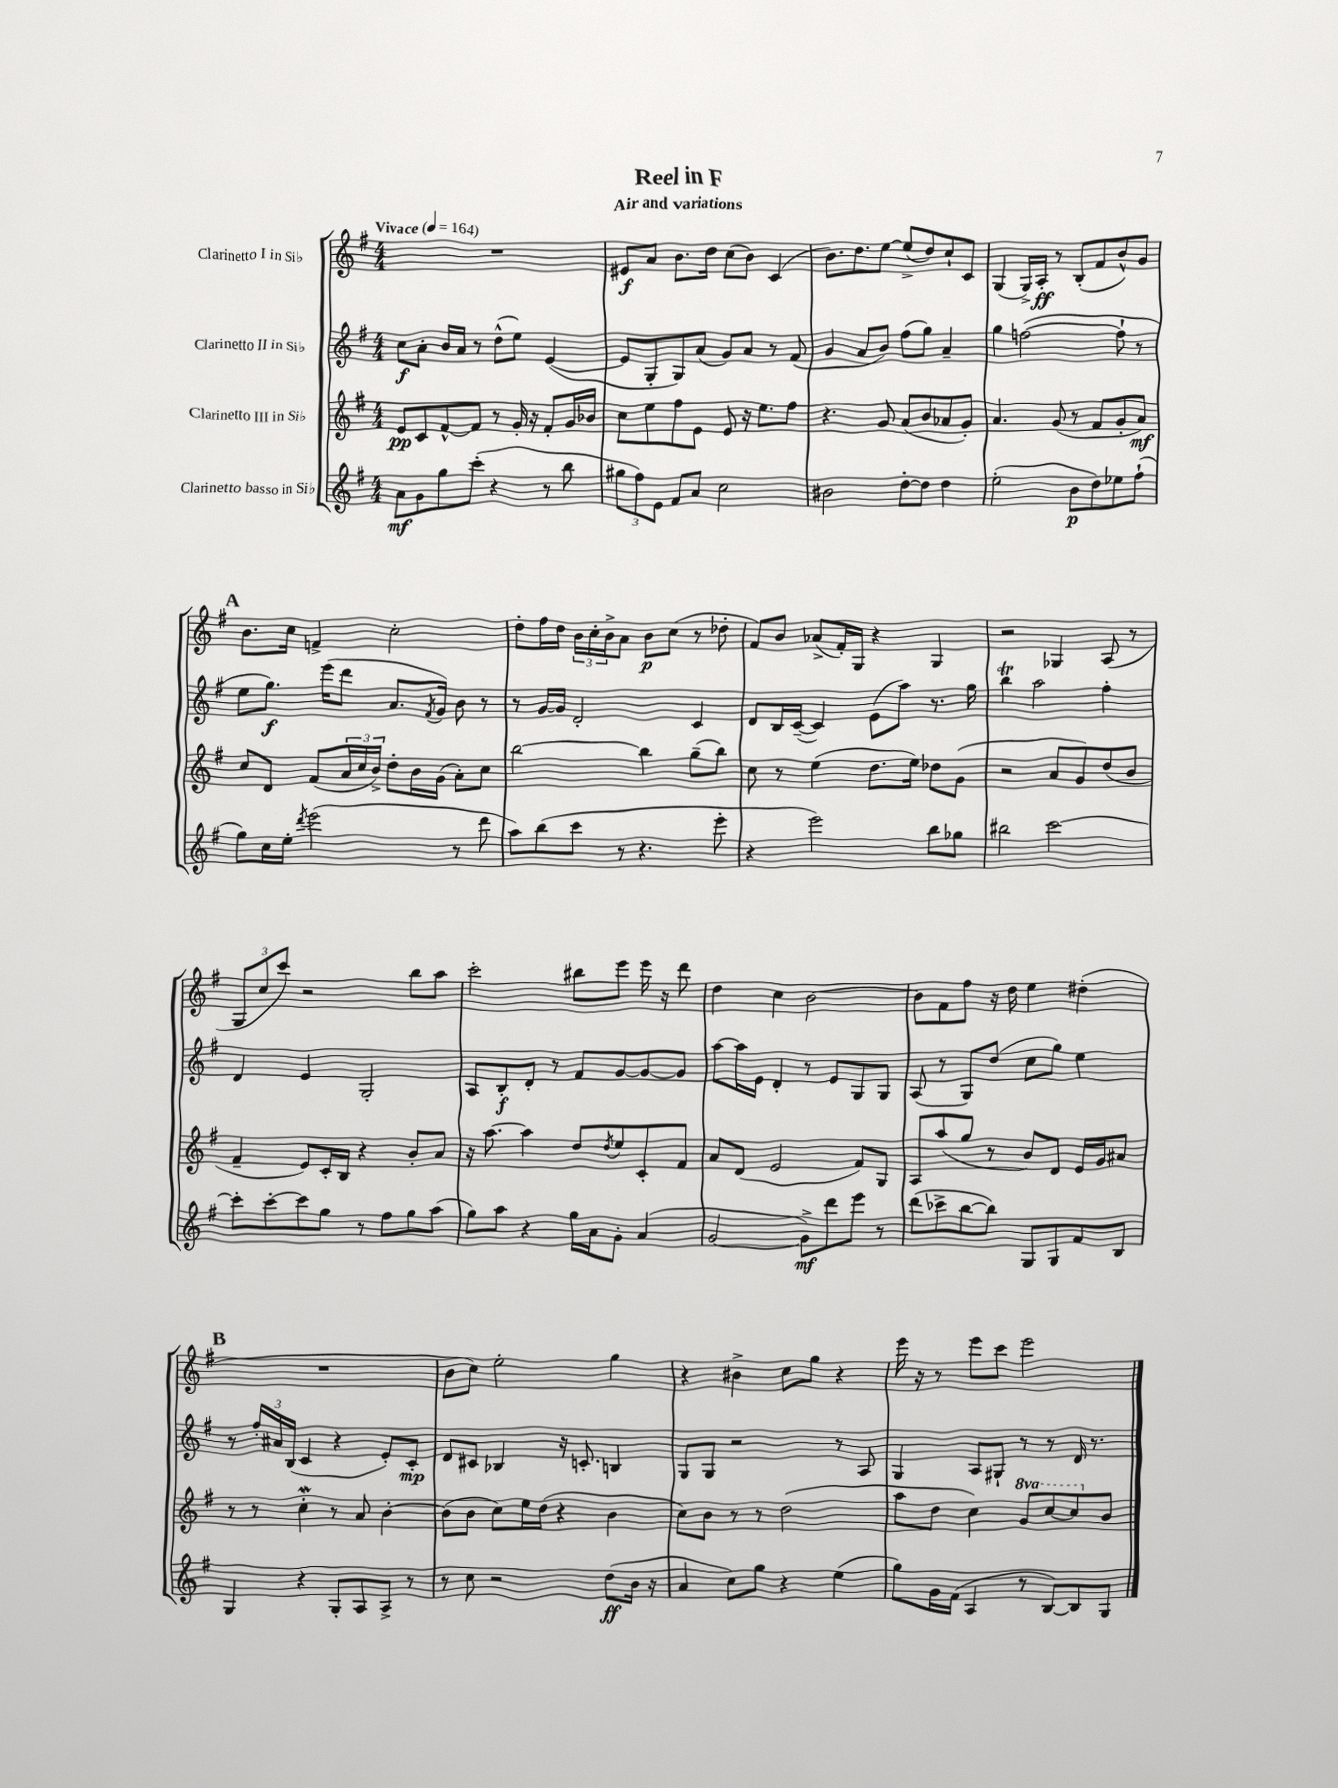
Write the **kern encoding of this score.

**kern	**dynam	**kern	**dynam	**kern	**dynam	**kern	**dynam
*part4	*part4	*part3	*part3	*part2	*part2	*part1	*part1
*staff4	*staff4	*staff3	*staff3	*staff2	*staff2	*staff1	*staff1
*I"Clarinetto basso in Si♭	*	*I"Clarinetto III in Si♭	*	*I"Clarinetto II in Si♭	*	*I"Clarinetto I in Si♭	*
*clefG2	*	*clefG2	*	*clefG2	*	*clefG2	*
*k[f#]	*	*k[f#]	*	*k[f#]	*	*k[f#]	*
*M4/4	*	*M4/4	*	*M4/4	*	*M4/4	*
*MM164	*	*MM164	*	*MM164	*	*MM164	*
=1	=1	=1	=1	=1	=1	=1	=1
!	!	!	!	!	!	!LO:TX:a:B:t=Vivace	!
8a\L	mf	8e/L	pp	8cc\L	f	1r	.
8g\	.	8c/	.	8a'\J	.	.	.
8gg\	.	[8f#^^/	.	16b/LL	.	.	.
.	.	.	.	16a/JJ	.	.	.
(8ccc'\J	.	8f#/J]	.	8r	.	.	.
4r	.	8r	.	(8dd^^\L	.	.	.
.	.	16g'/	.	8ee\J)	.	.	.
.	.	16r	.	.	.	.	.
8r	.	8f#'/L	.	([4e/	.	.	.
8bb\	.	16g/L	.	.	.	.	.
.	.	16b-X/JJ	.	.	.	.	.
=2	=2	=2	=2	=2	=2	=2	=2
12gg#X\L	.	8cc\L	.	8e/L]	.	8e#X/L	f
12ff#\)	.	.	.	.	.	.	.
.	.	8ee\	.	8G'/	.	8a/J	.
12e\J	.	.	.	.	.	.	.
8f#/L	.	8ff#\	.	8G/)	.	8.b\L	.
8a/J	.	8e\J	.	(8a/J	.	.	.
.	.	.	.	.	.	16dd\Jk	.
2cc\	.	8e/	.	8g/L)	.	(8cc\L	.
.	.	16r	.	8a/J	.	8b\J)	.
.	.	8.ee\L	.	.	.	.	.
.	.	.	.	8r	.	(4c/	.
.	.	8ff#\J	.	(8f#/	.	.	.
=3	=3	=3	=3	=3	=3	=3	=3
2b#X\	.	4.r	.	4g/	.	8.b\L)	.
.	.	.	.	.	.	8.dd\	.
.	.	.	.	8a/L	.	.	.
.	.	8g/	.	8b/J)	.	[8ee\J	.
[8dd'\L	.	(8a/L	.	(8ff#\L	.	(8ee^/L]	.
8dd\J]	.	8b/	.	8gg\J)	.	8dd/)	.
4dd\	.	8a-X/	.	4a~/	.	8cc`/	.
.	.	8g'/J)	.	.	.	8c/J	.
=4	=4	=4	=4	=4	=4	=4	=4
(2ee'\	.	4.a/	.	4gg\	.	(4G/	.
.	.	.	.	([2ffn\	.	16G^/LL)	.
.	.	.	.	.	.	16A'/JJ	ff
.	.	(8g/	.	.	.	8r	.
8b\L	p	8r	.	.	.	(8B'/L	.
8dd\)	.	8f#/L	.	.	.	8f#/	.
8ee-X\	.	8g'/	.	8ff`\]	.	8b^^/)	.
(8ff#`\J	.	8a/J)	mf	8r	.	8g/J	.
!!LO:LB:g=z
!!LO:REH:place=s1:t=A
=5	=5	=5	=5	=5	=5	=5	=5
8gg\L)	.	8cc/L	.	8ee\L	.	8.b\L	.
16cc\L	.	8d/J	.	8.gg\J)	f	.	.
16ee'\JJ	.	.	.	.	.	16cc\Jk	.
8qddd/	.	.	.	.	.	.	.
(2eee\	.	(8f#/L	.	.	.	4fn^/	.
.	.	.	.	(16eee\KL	.	.	.
.	.	24a/L	.	8ddd\J	.	.	.
.	.	24cc/	.	.	.	.	.
.	.	24b^/JJ)	.	.	.	.	.
.	.	8dd'\L	.	8.a/L	.	2cc'\	.
.	.	16b\L	.	.	.	.	.
.	.	.	.	8qf#/	.	.	.
.	.	(16g\JJ	.	16g/Jk)	.	.	.
8r	.	8a'\L)	.	8b\	.	.	.
8ddd\	.	8cc\J	.	8r	.	.	.
=6	=6	=6	=6	=6	=6	=6	=6
8aa\L)	.	[2bb\	.	8r	.	8dd'\L	.
(8bb\	.	.	.	[16g/LL	.	16ff#\L	.
.	.	.	.	16g/JJ]	.	16dd\JJ	.
8ccc\J	.	.	.	2d'/	.	24b\LL	.
.	.	.	.	.	.	24cc'\	.
.	.	.	.	.	.	24b^\J	.
8r	.	.	.	.	.	8a\J	.
4.r	.	4bb\]	.	.	.	8b\L	p
.	.	.	.	.	.	(8cc\J	.
.	.	(8gg~\L	.	4c/	.	8r	.
8eee'\	.	8bb\J)	.	.	.	8dd-X'\	.
=7	=7	=7	=7	=7	=7	=7	=7
4r	.	8cc\	.	8d/L	.	8f#/L)	.
.	.	8r	.	16B/L	.	8b/J	.
.	.	.	.	([16c~/JJ	.	.	.
2eee\)	.	(4ee\	.	4c/])	.	(8a-X^/L	.
.	.	.	.	.	.	16f#'/L)	.
.	.	.	.	.	.	16G/JJ	.
.	.	8.dd\L	.	(8e\L	.	4r	.
.	.	.	.	8aa\J)	.	.	.
.	.	16ee\Jk)	.	.	.	.	.
8bb\L	.	8dd-X\L	.	8.r	.	4G/	.
8gg-X\J	.	(8g\J	.	.	.	.	.
.	.	.	.	16gg\	.	.	.
=8	=8	=8	=8	=8	=8	=8	=8
2bb#X\	.	2r	.	4bbt\	.	2r	.
.	.	.	.	2aa\	.	.	.
[2ccc\	.	8a/L	.	.	.	4G-X/	.
.	.	8g/)	.	.	.	.	.
.	.	(8dd/	.	4ff#'\	.	(8A/	.
.	.	8b/J	.	.	.	8r	.
!!LO:LB:g=z
=9	=9	=9	=9	=9	=9	=9	=9
8ccc'\L]	.	4f#~/	.	4d/	.	12G/L	.
.	.	.	.	.	.	12cc/	.
[8ccc'\	.	.	.	.	.	.	.
.	.	.	.	.	.	12ccc/J)	.
8ccc\]	.	8e/L)	.	4e/	.	2r	.
8gg\J	.	16c'/L	.	.	.	.	.
.	.	16B/JJ	.	.	.	.	.
8r	.	4r	.	2G'/	.	.	.
8ff#\L	.	.	.	.	.	.	.
8gg\	.	8b'/L	.	.	.	8bb\L	.
(8aa\J	.	8a/J	.	.	.	8aa\J	.
=10	=10	=10	=10	=10	=10	=10	=10
8gg\L)	.	16r	.	8A/L	.	2ccc'\	.
.	.	[8.aa\	.	.	.	.	.
8aa\J	.	.	.	8B'/	f	.	.
4r	.	4aa\]	.	8d'/J	.	.	.
.	.	.	.	8r	.	.	.
16gg\LL	.	8dd/L	.	8f#/L	.	8bb#X\L	.
16a\J	.	.	.	.	.	.	.
.	.	8qdd/	.	.	.	.	.
8g'\J	.	8ee/	.	[8g/	.	8eee\J	.
(4a/	.	8c'/	.	8g/_	.	16eee\	.
.	.	.	.	.	.	16r	.
.	.	8f#/J	.	8g/J]	.	8ddd\	.
=11	=11	=11	=11	=11	=11	=11	=11
[2g/	.	8a/L	.	[8aa\L	.	4dd\	.
.	.	(8d/J	.	16aa\L]	.	.	.
.	.	.	.	16e\JJ	.	.	.
.	.	2e/	.	4d'/	.	4cc\	.
8g^\L])	mf	.	.	8r	.	[2b\	.
8ddd\	.	.	.	8e/L	.	.	.
8eee\J	.	8f#/L)	.	8G/	.	.	.
8r	.	8G/J	.	8G/J	.	.	.
=12	=12	=12	=12	=12	=12	=12	=12
(8ddd\L	.	8A/L	.	(8A/	.	8b\L]	.
8ccc-X^\	.	(8aa/	.	8r	.	8f#\	.
[8bb\	.	8gg/J	.	8G/L)	.	8ff#\J	.
8bb\J])	.	8r	.	(8dd/J	.	16r	.
.	.	.	.	.	.	16dd\	.
8G/L	.	8b/L)	.	8cc\L	.	4ee\	.
8G/	.	8d/J	.	8gg\J)	.	.	.
8f#/	.	16e/LL	.	4ee\	.	(4dd#X'\	.
.	.	16g/J	.	.	.	.	.
8B/J	.	8a#X/J	.	.	.	.	.
!!LO:LB:g=z
!!LO:REH:place=s1:t=B
=13	=13	=13	=13	=13	=13	=13	=13
4G/	.	8r	.	8r	.	1r	.
.	.	8r	.	24ff#'/LL	.	.	.
.	.	.	.	24a#X/	.	.	.
.	.	.	.	(24B/JJ	.	.	.
4r	.	4ccw'\	.	4c/	.	.	.
8G'/L	.	8r	.	4r	.	.	.
8A/	.	8a/	.	.	.	.	.
8A^/J	.	[4b'\	.	8e'/L)	.	.	.
8r	.	.	.	8c'/J	mp	.	.
=14	=14	=14	=14	=14	=14	=14	=14
8r	.	(8b\L]	.	8d/L	.	8b\L	.
8cc\	.	8b\J	.	8c#X/J	.	8cc\J)	.
2r	.	8cc\L)	.	4B-X/	.	2ee'\	.
.	.	16ee\L	.	.	.	.	.
.	.	(16dd\JJ	.	.	.	.	.
.	.	4r	.	16r	.	.	.
.	.	.	.	8.cn'/	.	.	.
(8dd\L	ff	4b\	.	4Bn/	.	4gg\	.
16b\Jk	.	.	.	.	.	.	.
16r	.	.	.	.	.	.	.
=15	=15	=15	=15	=15	=15	=15	=15
4a/	.	8cc\L)	.	8G/L	.	4r	.
.	.	8b\J	.	8G/J	.	.	.
8cc\L)	.	8r	.	2r	.	4b#X^\	.
8gg\J	.	8r	.	.	.	.	.
4r	.	(2dd\	.	.	.	8cc\L	.
.	.	.	.	.	.	8gg\J	.
(4ee\	.	.	.	8r	.	4r	.
.	.	.	.	8A/	.	.	.
=16	=16	=16	=16	=16	=16	=16	=16
8gg\L)	.	8aa\L	.	4G/	.	16eee\	.
.	.	.	.	.	.	16r	.
16g\L	.	8dd\J	.	.	.	8r	.
(16f#\JJ	.	.	.	.	.	.	.
4A/	.	4cc\)	.	8A/L	.	8eee\L	.
.	.	.	.	8G#X`/J	.	8ccc\J	.
*	*	*8va	*	*	*	*	*
8r	.	8gg/L	.	8r	.	2eee\	.
[8B/L)	.	[8ccc/	.	8r	.	.	.
8B/]	.	8ccc/]	.	16d/	.	.	.
.	.	.	.	8.r	.	.	.
*	*	*X8va	*	*	*	*	*
8G/J	.	8b/J	.	.	.	.	.
==	==	==	==	==	==	==	==
*-	*-	*-	*-	*-	*-	*-	*-
